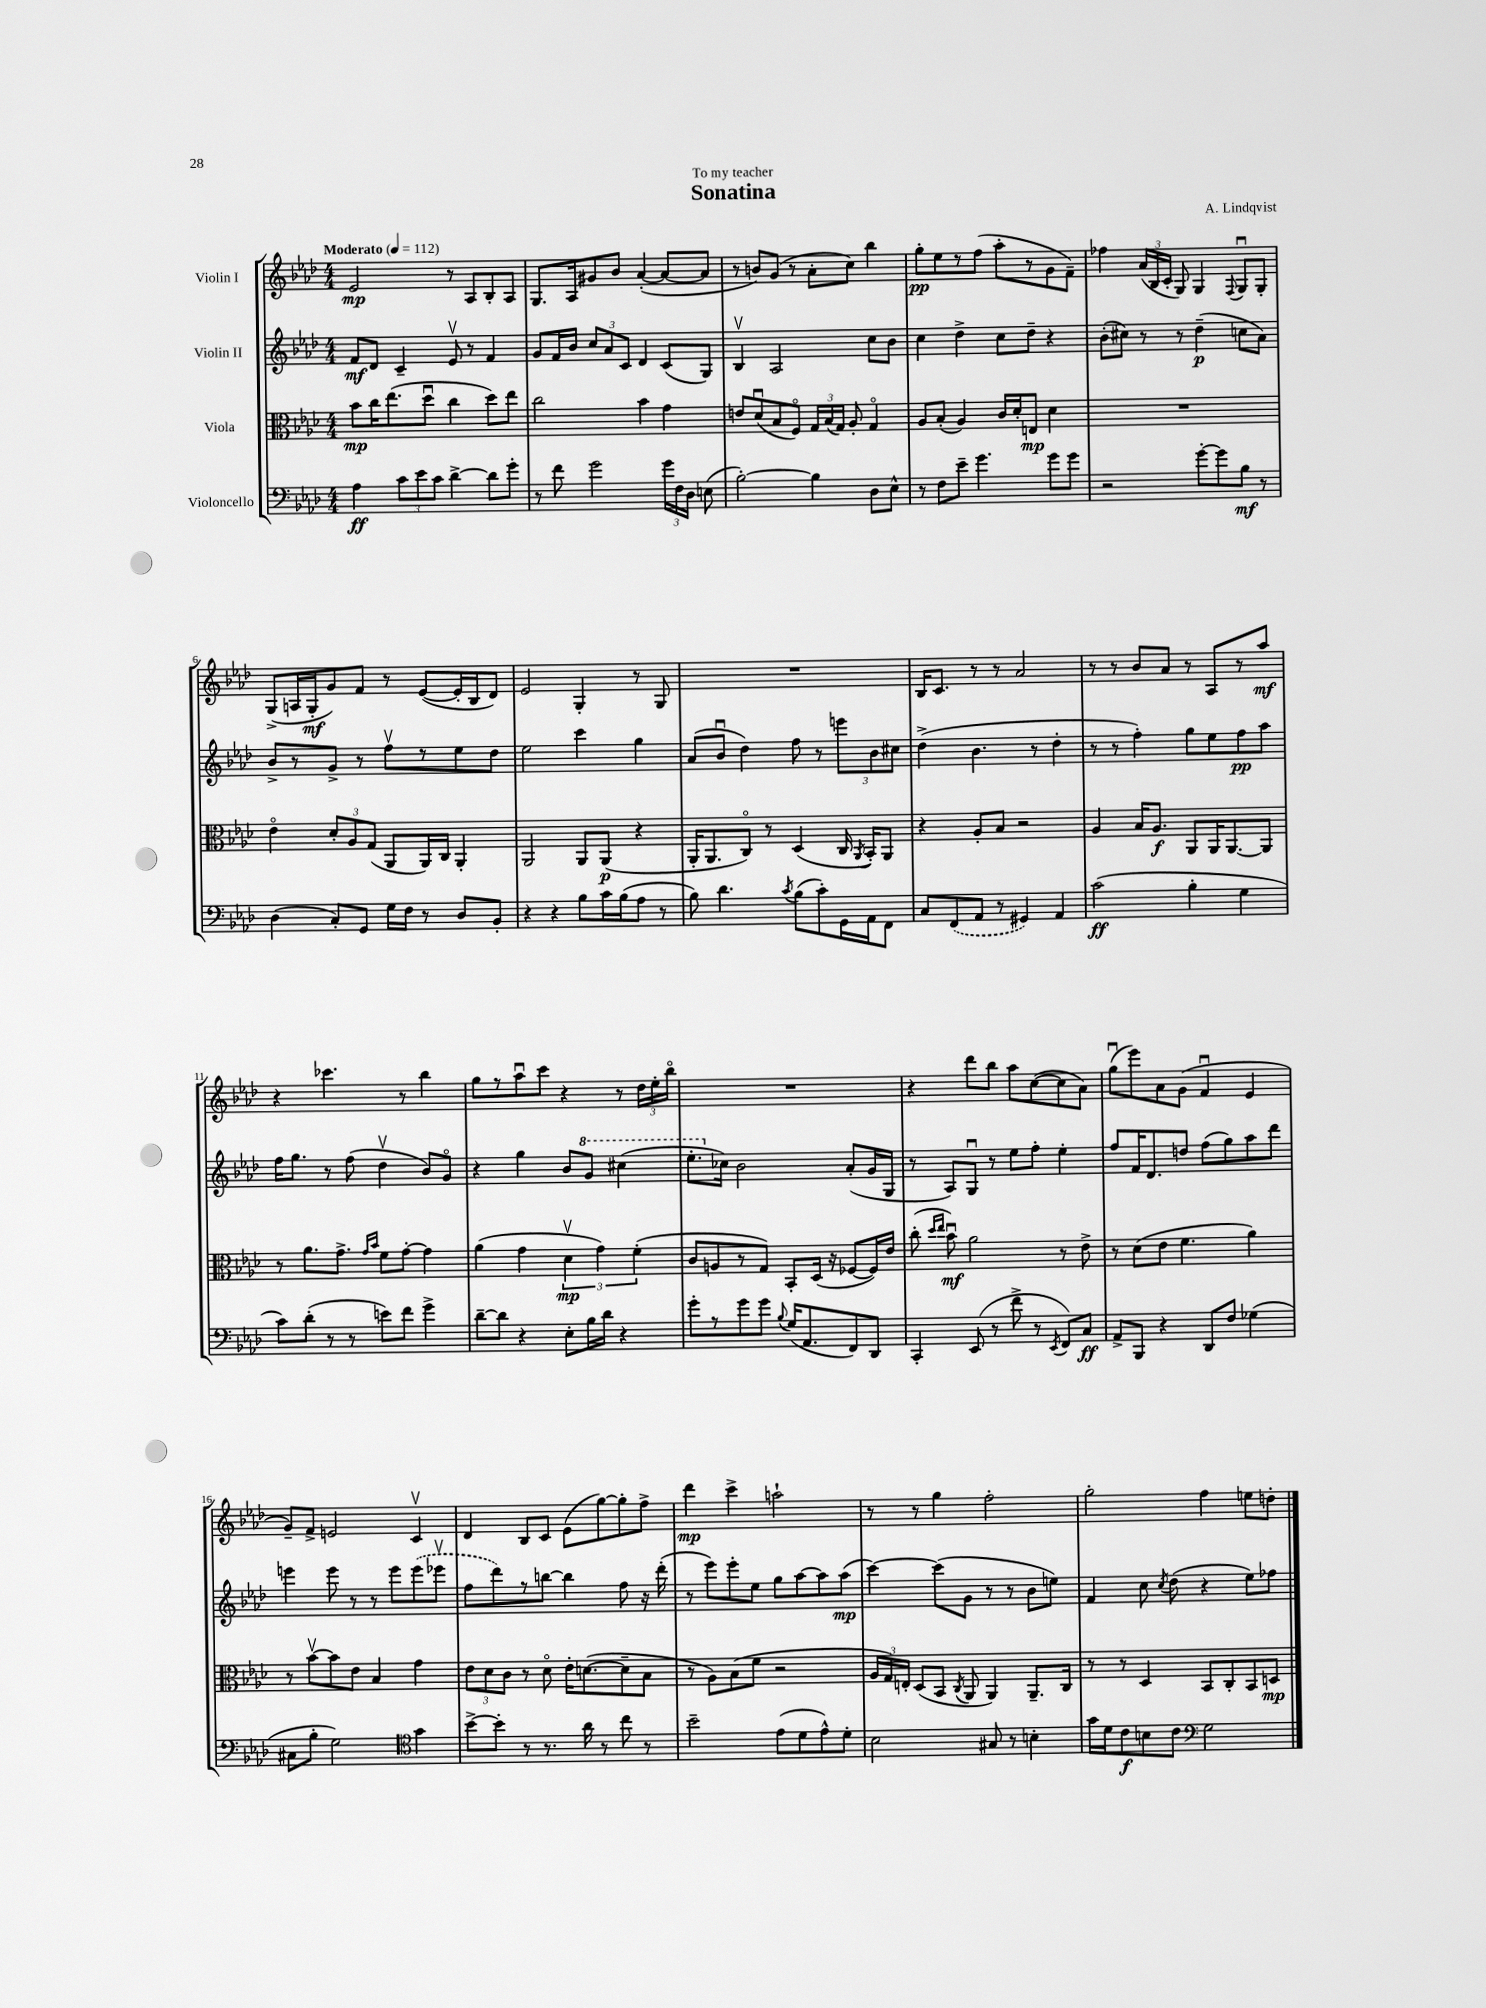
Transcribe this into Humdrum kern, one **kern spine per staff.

**kern	**dynam	**kern	**dynam	**kern	**dynam	**kern	**dynam
*part4	*part4	*part3	*part3	*part2	*part2	*part1	*part1
*staff4	*staff4	*staff3	*staff3	*staff2	*staff2	*staff1	*staff1
*I"Violoncello	*	*I"Viola	*	*I"Violin II	*	*I"Violin I	*
*clefF4	*	*clefC3	*	*clefG2	*	*clefG2	*
*k[b-e-a-d-]	*	*k[b-e-a-d-]	*	*k[b-e-a-d-]	*	*k[b-e-a-d-]	*
*M4/4	*	*M4/4	*	*M4/4	*	*M4/4	*
*MM112	*	*MM112	*	*MM112	*	*MM112	*
=1	=1	=1	=1	=1	=1	=1	=1
!	!	!	!	!	!	!LO:TX:a:B:t=Moderato	!
4A-\	ff	8b-\L	mp	8f/L	mf	2e-/	mp
.	.	16cc\K	.	8d-/J	.	.	.
.	.	(8.ee-\	.	.	.	.	.
12c\L	.	.	.	4c~/	.	.	.
12e-\	.	.	.	.	.	.	.
.	.	8dd-u\J	.	.	.	.	.
12c\J	.	.	.	.	.	.	.
[4d-^\	.	4cc\	.	8e-v/	.	8r	.
.	.	.	.	8r	.	8A-/L	.
8d-\L]	.	8dd-\L)	.	4f/	.	8B-'/	.
8g'\J	.	8ee-\J	.	.	.	8A-/J	.
=2	=2	=2	=2	=2	=2	=2	=2
8r	.	2cc\	.	8g/L	.	8.G/L	.
8f\	.	.	.	16f/L	.	.	.
.	.	.	.	16b-/JJ	.	16A-/k	.
2g\	.	.	.	12cc/L	.	8g#X/	.
.	.	.	.	12a-/	.	.	.
.	.	.	.	.	.	8b-/J	.
.	.	.	.	12c/J	.	.	.
.	.	4b-\	.	4d-/	.	([4a-'/	.
24g\LL	.	4g\	.	(8c/L	.	8a-/L_	.
24F\	.	.	.	.	.	.	.
24D-\JJ	.	.	.	.	.	.	.
(8En\	.	.	.	8G/J)	.	8a-/J]	.
=3	=3	=3	=3	=3	=3	=3	=3
[2B-'\)	.	8en/L	.	4B-v/	.	8r	.
.	.	(8d-u/	.	.	.	8bn/L)	.
.	.	8B-/	.	2A-/	.	(8g/J	.
.	.	8F/J)	.	.	.	8r	.
4B-\]	.	24G/LL	.	.	.	8a-'\L	.
.	.	(24B-/	.	.	.	.	.
.	.	24G/JJ)	.	.	.	.	.
.	.	8A-'/	.	.	.	8cc\J)	.
8D-\L	.	4G/	.	8cc\L	.	4bb-\	.
8E-^^\J	.	.	.	8b-\J	.	.	.
=4	=4	=4	=4	=4	=4	=4	=4
8r	.	8A-/L	.	4cc\	.	8gg'\L	pp
8F\L	.	(8B-'/J	.	.	.	8ee-\	.
8e-~\J	.	4A-/)	.	4dd-^\	.	8r	.
4.g\	.	.	.	.	.	(8ff\J	.
.	.	16c/LL	.	8cc\L	.	8aa-'\L	.
.	.	16d-'/J	.	.	.	.	.
.	.	8En/J	mp	8dd-~\J	.	8r	.
8g\L	.	4d-\	.	4r	.	8g\	.
8g\J	.	.	.	.	.	8f~\J)	.
=5	=5	=5	=5	=5	=5	=5	=5
2r	.	1r	.	(8b-'\L	.	4ff-X\	.
.	.	.	.	8cc#X\J)	.	.	.
.	.	.	.	8r	.	(24a-/LL	.
.	.	.	.	.	.	24B-/	.
.	.	.	.	.	.	24c'/JJ	.
.	.	.	.	8r	.	8G/)	.
[8g'\L	.	.	.	(4dd-~\	p	4G/	.
8g\]	.	.	.	.	.	.	.
.	.	.	.	.	.	8qqF/	.
8B-\J	mf	.	.	8ccn\L	.	8Gu/L	.
8r	.	.	.	8a-\J)	.	8G'/J	.
!!LO:LB:g=z
=6	=6	=6	=6	=6	=6	=6	=6
(4D-\	.	4e-\	.	8b-^/L	.	(8G^/L	.
.	.	.	.	8r	.	16An/L	.
.	.	.	.	.	.	16G'/J	mf
8C'/L)	.	12d-'/L	.	8g^/J	.	8g/)	.
.	.	12A-/	.	.	.	.	.
8GG/J	.	.	.	8r	.	8f/J	.
.	.	(12G/J	.	.	.	.	.
16G\LL	.	8AA-/L	.	8ffv\L	.	8r	.
16F\JJ	.	.	.	.	.	.	.
8r	.	16AA-/L)	.	8r	.	([8e-/L	.
.	.	16C/JJ	.	.	.	.	.
8D-/L	.	4AA-'/	.	8ee-\	.	16e-'/L]	.
.	.	.	.	.	.	16B-/J	.
8BB-'/J	.	.	.	8dd-\J	.	8d-/J)	.
=7	=7	=7	=7	=7	=7	=7	=7
4r	.	2AA-/	.	2ee-\	.	2e-/	.
4r	.	.	.	.	.	.	.
8B-\L	.	8AA-/L	.	4ccc\	.	4G'/	.
16c\L	.	(8AA-/J	p	.	.	.	.
(16B-\J	.	.	.	.	.	.	.
8A-\J	.	4r	.	4gg\	.	8r	.
8r	.	.	.	.	.	8G/	.
=8	=8	=8	=8	=8	=8	=8	=8
8B-\)	.	16AA-'/KL	.	(8a-/L	.	1r	.
.	.	8.AA-/	.	.	.	.	.
4.d-\	.	.	.	8b-u/J	.	.	.
.	.	8C/J)	.	4dd-\)	.	.	.
.	.	8r	.	.	.	.	.
8qc/	.	.	.	.	.	.	.
(8B-\L	.	(4D-/	.	8ff\	.	.	.
8c'\)	.	.	.	8r	.	.	.
16GG\L	.	16C/	.	12eeen\L	.	.	.
.	.	8qAA-/	.	.	.	.	.
16AA-\J	.	16BB-'/KL)	.	.	.	.	.
.	.	.	.	12b-\	.	.	.
8FF\J	.	8AA-/J	.	.	.	.	.
.	.	.	.	12cc#X\J	.	.	.
=9	=9	=9	=9	=9	=9	=9	=9
8C/L	.	4r	.	(4dd-^\	.	16B-/KL	.
.	.	.	.	.	.	8.c/J	.
(8FF/	.	.	.	.	.	.	.
8AA-/J	.	8A-'/L	.	4.b-\	.	8r	.
8r	.	8B-/J	.	.	.	8r	.
4GG#X/)	.	2r	.	.	.	2a-/	.
.	.	.	.	8r	.	.	.
4AA-/	.	.	.	4dd-'\	.	.	.
=10	=10	=10	=10	=10	=10	=10	=10
(2c\	ff	4A-/	.	8r	.	8r	.
.	.	.	.	8r	.	8r	.
.	.	16B-/KL	.	4ff'\)	.	8b-/L	.
.	.	8.A-/J	f	.	.	.	.
.	.	.	.	.	.	8a-/J	.
4B-'\	.	8AA-/L	.	8gg\L	.	8r	.
.	.	16AA-/K	.	8ee-\	.	8A-/L	.
.	.	[8.AA-/	.	.	.	.	.
4G\	.	.	.	8ff\	pp	8r	.
.	.	8AA-/J]	.	8aa-\J	.	8aa-/J	mf
!!LO:LB:g=z
=11	=11	=11	=11	=11	=11	=11	=11
8c\L)	.	8r	.	16ff\KL	.	4r	.
.	.	.	.	8.gg\J	.	.	.
(8d-'\J	.	8.a-\L	.	.	.	.	.
8r	.	.	.	8r	.	4.ccc-X\	.
.	.	8.g^\J	.	.	.	.	.
8r	.	.	.	(8ff\	.	.	.
.	.	16qqg/LL	.	.	.	.	.
.	.	16qqb-/JJ	.	.	.	.	.
8en\L)	.	8f\L	.	4dd-v\	.	.	.
8f\J	.	[8g'\J	.	.	.	8r	.
4g^\	.	4g\]	.	8b-/L)	.	4bb-\	.
.	.	.	.	8g/J	.	.	.
=12	=12	=12	=12	=12	=12	=12	=12
[8d-~\L	.	(4a-\	.	4r	.	8gg\L	.
8d-\J]	.	.	.	.	.	8r	.
4r	.	4g\	.	4gg\	.	8aa-u\	.
.	.	.	.	.	.	8ccc\J	.
8E-'\L	.	6d-v\	mp	8b-/L	.	4r	.
*	*	*	*	*8va	*	*	*
16B-\L	.	.	.	8gg/J	.	.	.
.	.	6g\)	.	.	.	.	.
16d-\JJ	.	.	.	.	.	.	.
4r	.	.	.	(4ccc#X\	.	8r	.
.	.	(6f'\	.	.	.	.	.
.	.	.	.	.	.	24dd-\LL	.
.	.	.	.	.	.	24ee-'\	.
.	.	.	.	.	.	24bb-\JJ	.
=13	=13	=13	=13	=13	=13	=13	=13
8g'\L	.	8c/L	.	8.eee-'\L	.	1r	.
8r	.	8An/	.	.	.	.	.
*	*	*	*	*X8va	*	*	*
.	.	.	.	16cc-X\Jk)	.	.	.
8g\	.	8r	.	2b-\	.	.	.
8g\J	.	8G/J)	.	.	.	.	.
8qqB-/	.	.	.	.	.	.	.
(16G/KL	.	8BB-'/L	.	.	.	.	.
8.AA-/	.	.	.	.	.	.	.
.	.	(16D-/Jk	.	.	.	.	.
.	.	16r	.	.	.	.	.
8FF/)	.	[8F-X/L	.	(8a-'/L	.	.	.
8DD-/J	.	16F-/L])	.	16g/L	.	.	.
.	.	16e-/JJ	.	16G/JJ	.	.	.
=14	=14	=14	=14	=14	=14	=14	=14
4CC'/	.	(8cc'\	.	8r	.	4r	.
.	.	16qqdd-/LL	.	.	.	.	.
.	.	16qqee-/JJ	.	.	.	.	.
.	.	8b-u\)	mf	8A-/L)	.	.	.
(8EE-/	.	2a-\	.	8Gu/J	.	8ddd-\L	.
8r	.	.	.	8r	.	8bb-\J	.
8f^\	.	.	.	8ee-\L	.	8aa-\L	.
8r	.	.	.	8ff'\J	.	([8cc\	.
8qEE-/	.	.	.	.	.	.	.
8FF/L)	.	8r	.	4ee-'\	.	8cc\]	.
8C/J	ff	8e-^\	.	.	.	8a-\J)	.
=15	=15	=15	=15	=15	=15	=15	=15
8AA-^/L	.	8r	.	8ff/L	.	(8ggu\L	.
8BBB-/J	.	(8d-\L	.	16f/K	.	8eee-\)	.
.	.	.	.	8.d-/	.	.	.
4r	.	8e-\J	.	.	.	8a-\	.
.	.	4.f\	.	8ddn/J	.	(8g\J	.
8DD-/L	.	.	.	(8ff\L	.	4fu/	.
8F/J	.	.	.	8gg\)	.	.	.
(4G-X\	.	4a-\)	.	8aa-\	.	4e-/	.
.	.	.	.	8ddd-\J	.	.	.
!!LO:LB:g=z
=16	=16	=16	=16	=16	=16	=16	=16
8C#X\L	.	8r	.	4eeen\	.	8g~/L)	.
8B-'\J	.	[8b-v\L	.	.	.	8f^/J	.
2G\)	.	8b-\]	.	8eee\	.	2en/	.
.	.	8e-\J	.	8r	.	.	.
.	.	4B-/	.	8r	.	.	.
.	.	.	.	8eee\L	.	.	.
*clefC4	*	*	*	*	*	*	*
4g\	.	4g\	.	(8eee\	.	4cv/	.
.	.	.	.	8eee-Xv\J	.	.	.
=17	=17	=17	=17	=17	=17	=17	=17
[8b-^\L	.	12e-\L	.	8ff\L	.	4d-/	.
.	.	12d-\	.	.	.	.	.
8b-'\J]	.	.	.	8ddd-\)	.	.	.
.	.	12c\J	.	.	.	.	.
8r	.	8r	.	8r	.	8B-/L	.
8.r	.	8d-\	.	[8bbn\J	.	8c/J	.
.	.	16e-'\KL	.	4bb\]	.	(8e-\L	.
16a-\	.	([8.dn\	.	.	.	.	.
8r	.	.	.	.	.	[8gg\)	.
8cc\	.	8d~\]	.	8ff\	.	8gg'\]	.
8r	.	8B-\J	.	16r	.	8ff^\J	.
.	.	.	.	(16ddd-'\	.	.	.
=18	=18	=18	=18	=18	=18	=18	=18
2b-~\	.	8r	.	8r	.	4ddd-\	mp
.	.	8A-\L)	.	8eee-\L)	.	.	.
.	.	(8B-\	.	8eee-'\	.	4ccc^\	.
.	.	8f\J	.	8ee-\J	.	.	.
(8e-\L	.	2r	.	8gg\L	.	2aan`\	.
8d-\	.	.	.	[8aa-\	.	.	.
8e-^^\)	.	.	.	8aa-\]	.	.	.
8d-'\J	.	.	.	(8aa-\J	mp	.	.
=19	=19	=19	=19	=19	=19	=19	=19
2B-\	.	24A-/LL	.	[4ccc\)	.	8r	.
.	.	24G/)	.	.	.	.	.
.	.	24En'/JJ	.	.	.	.	.
.	.	(8D-/L	.	.	.	8r	.
.	.	8BB-/J	.	(8ccc\L]	.	4gg\	.
.	.	8qC/	.	.	.	.	.
.	.	8AA-/	.	8g\J	.	.	.
8G#X/	.	4AA-/)	.	8r	.	2ff'\	.
8r	.	.	.	8r	.	.	.
4Bn'\	.	8.AA-~/L	.	8b-\L	.	.	.
.	.	.	.	8een\J)	.	.	.
.	.	16C/Jk	.	.	.	.	.
=20	=20	=20	=20	=20	=20	=20	=20
16g\LL	.	8r	.	4f/	.	2gg'\	.
16d-\J	.	.	.	.	.	.	.
8c\	f	8r	.	.	.	.	.
8Bn\	.	4D-/	.	8cc\	.	.	.
.	.	.	.	8qcc/	.	.	.
8c\J	.	.	.	(8dd-\	.	.	.
*clefF4	*	*	*	*	*	*	*
2G\	.	8BB-/L	.	4r	.	4ff\	.
.	.	8C'/	.	.	.	.	.
.	.	8BB-/	.	8ee-\L)	.	8een\L	.
.	.	8Dn/J	mp	8ff-X\J	.	8ddn'\J	.
==	==	==	==	==	==	==	==
*-	*-	*-	*-	*-	*-	*-	*-
